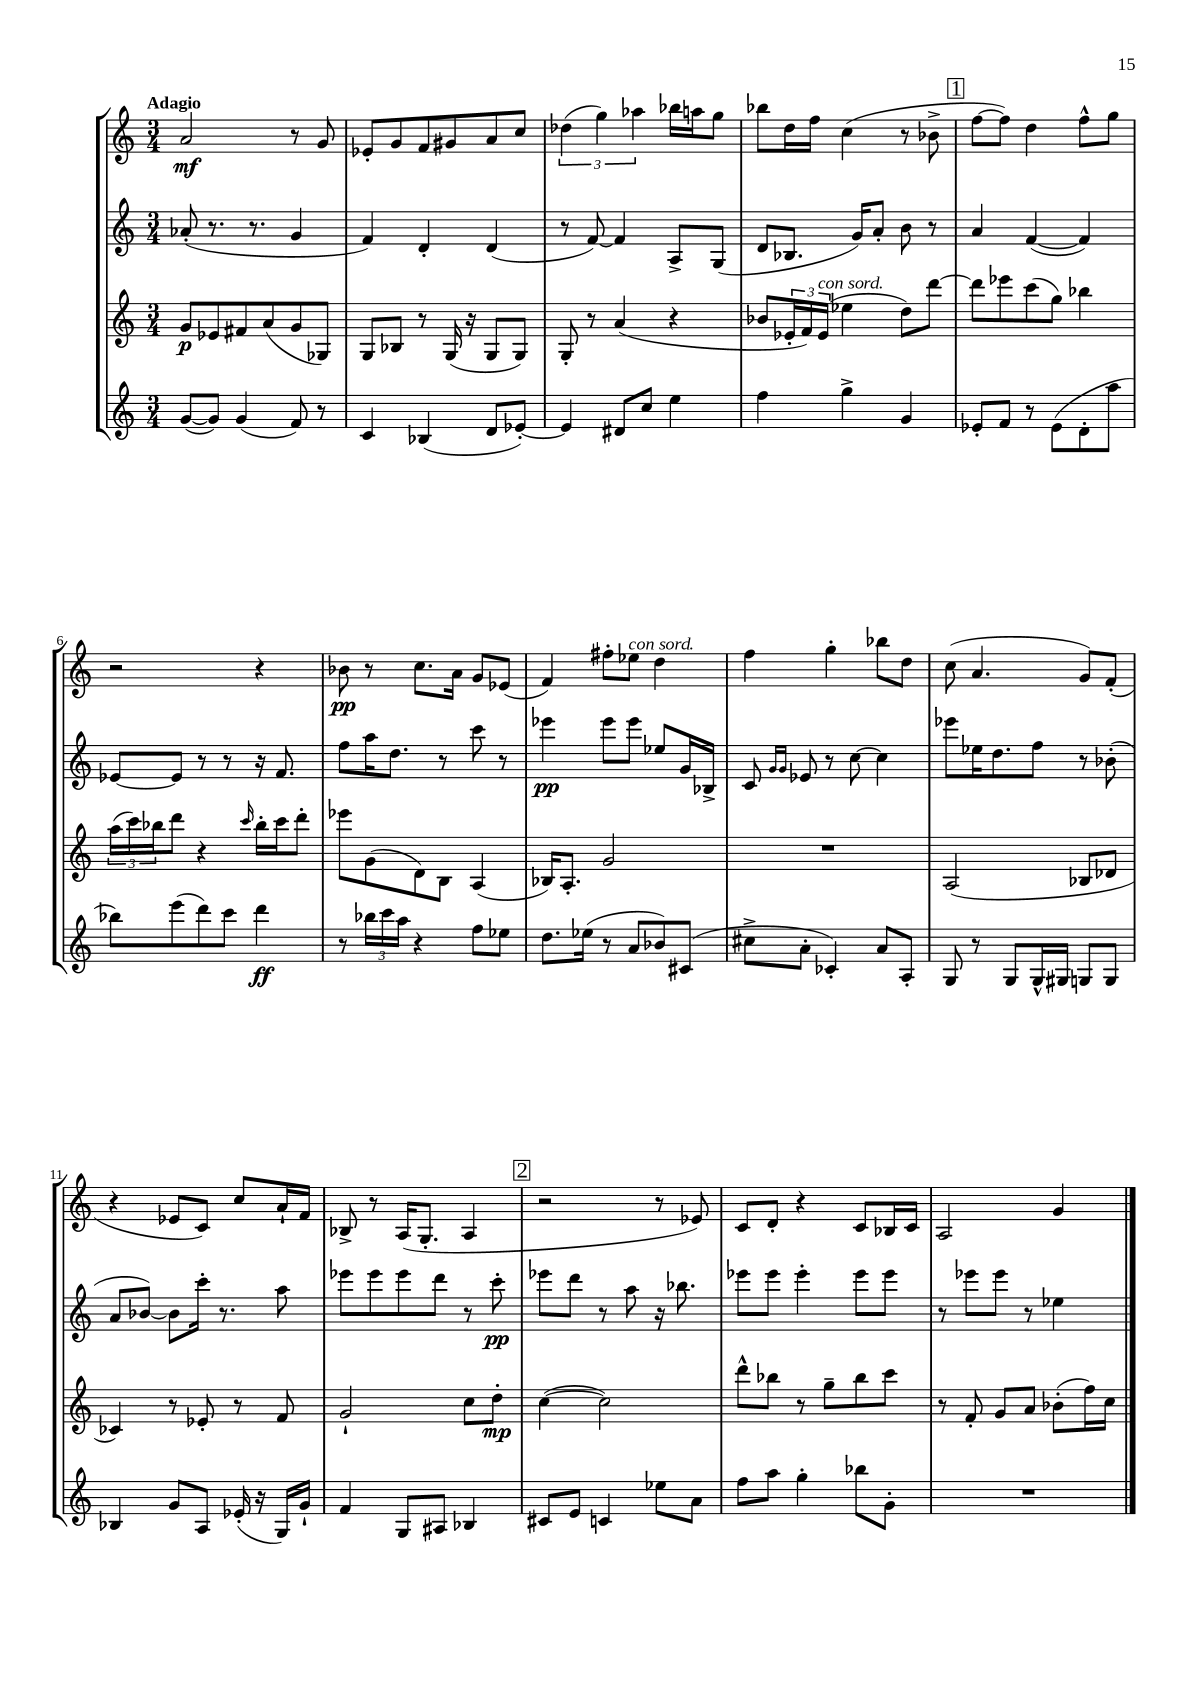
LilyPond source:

<<
\new StaffGroup <<
\new Staff = "s0" {
    \clef treble \key c \major \numericTimeSignature \time 3/4 \tempo "Adagio"
    a'2\mf r8 g'8 |
    ees'8-. g'8 f'8 gis'8 a'8 c''8 |
    \tuplet 3/2 { des''4( g''4) aes''4 } bes''16 a''16 g''8 |
    bes''8 d''16 f''16 c''4( r8 bes'8-> |
    \mark \markup { \box "1" } f''8~ f''8) d''4 f''8-^ g''8 |
    r2 r4 |
    bes'8\pp r8 c''8. a'16 g'8 ees'8( |
    f'4) fis''8-. ees''8^\markup { \italic "con sord." } d''4 |
    f''4 g''4-. bes''8 d''8 |
    c''8( a'4. g'8) f'8-.( |
    r4 ees'8 c'8) c''8 a'16-! f'16 |
    bes8-> r8 a16( g8.-. a4 |
    \mark \markup { \box "2" } r2 r8 ees'8) |
    c'8 d'8-. r4 c'8 bes16 c'16 |
    a2 g'4 \bar "|." |
}
\new Staff = "s1" {
    \clef treble \key c \major \numericTimeSignature \time 3/4
    aes'8-.( r8. r8. g'4 |
    f'4) d'4-. d'4( |
    r8 f'8~) f'4 a8-> g8( |
    d'8 bes8. g'16) a'8-. b'8 r8 |
    \mark \markup { \box "1" } a'4 f'4~( f'4) |
    ees'8~ ees'8 r8 r8 r16 f'8. |
    f''8 a''16 d''8. r8 c'''8 r8 |
    ees'''4\pp ees'''8 ees'''8 ees''8 g'16 bes16-> |
    c'8 \grace { g'16 g'16 } ees'8 r8 c''8~ c''4 |
    ees'''8 ees''16 d''8. f''8 r8 bes'8-.( |
    a'8 bes'8~) bes'8 c'''16-. r8. a''8 |
    ees'''8 ees'''8 ees'''8 d'''8 r8 c'''8-.\pp |
    \mark \markup { \box "2" } ees'''8 d'''8 r8 a''8 r16 bes''8. |
    ees'''8 ees'''8 ees'''4-. ees'''8 ees'''8 |
    r8 ees'''8 ees'''8 r8 ees''4 \bar "|." |
}
\new Staff = "s2" {
    \clef treble \key c \major \numericTimeSignature \time 3/4
    g'8\p ees'8 fis'8 a'8( g'8 ges8) |
    g8 bes8 r8 g16( r16 g8 g8) |
    g8-. r8 a'4( r4 |
    bes'8 \tuplet 3/2 { ees'16-. f'16) ees'16^\markup { \italic "con sord." }( } ees''4 d''8) d'''8~ |
    \mark \markup { \box "1" } d'''8 ees'''8 c'''8( g''8) bes''4 |
    \tuplet 3/2 { a''16( c'''16) bes''16 } d'''8 r4 \grace { c'''16 } bes''16-. c'''16 d'''8-. |
    ees'''8 g'8( d'8) b8 a4( |
    bes16) a8.-. g'2 |
    R2. |
    a2( bes8 des'8 |
    ces'4) r8 ees'8-. r8 f'8 |
    g'2-! c''8 d''8-.\mp |
    \mark \markup { \box "2" } c''4~( c''2) |
    d'''8-^ bes''8 r8 g''8-- bes''8 c'''8 |
    r8 f'8-. g'8 a'8 bes'8-.( f''16) c''16 \bar "|." |
}
\new Staff = "s3" {
    \clef treble \key c \major \numericTimeSignature \time 3/4
    g'8~( g'8) g'4( f'8) r8 |
    c'4 bes4( d'8 ees'8~-.) |
    ees'4 dis'8 c''8 e''4 |
    f''4 g''4-> g'4 |
    \mark \markup { \box "1" } ees'8-. f'8 r8 ees'8( d'8-. a''8 |
    bes''8) e'''8( d'''8) c'''8 d'''4\ff |
    r8 \tuplet 3/2 { bes''16 c'''16 a''16 } r4 f''8 ees''8 |
    d''8. ees''16( r8 a'8 bes'8) cis'8( |
    cis''8-> a'8-. ces'4-.) a'8 a8-. |
    g8 r8 g8 g16-^ gis16 g8 g8 |
    bes4 g'8 a8 ees'16-.( r16 g16) g'16-! |
    f'4 g8 ais8 bes4 |
    \mark \markup { \box "2" } cis'8 e'8 c'4 ees''8 a'8 |
    f''8 a''8 g''4-. bes''8 g'8-. |
    R2. \bar "|." |
}
>>
>>
